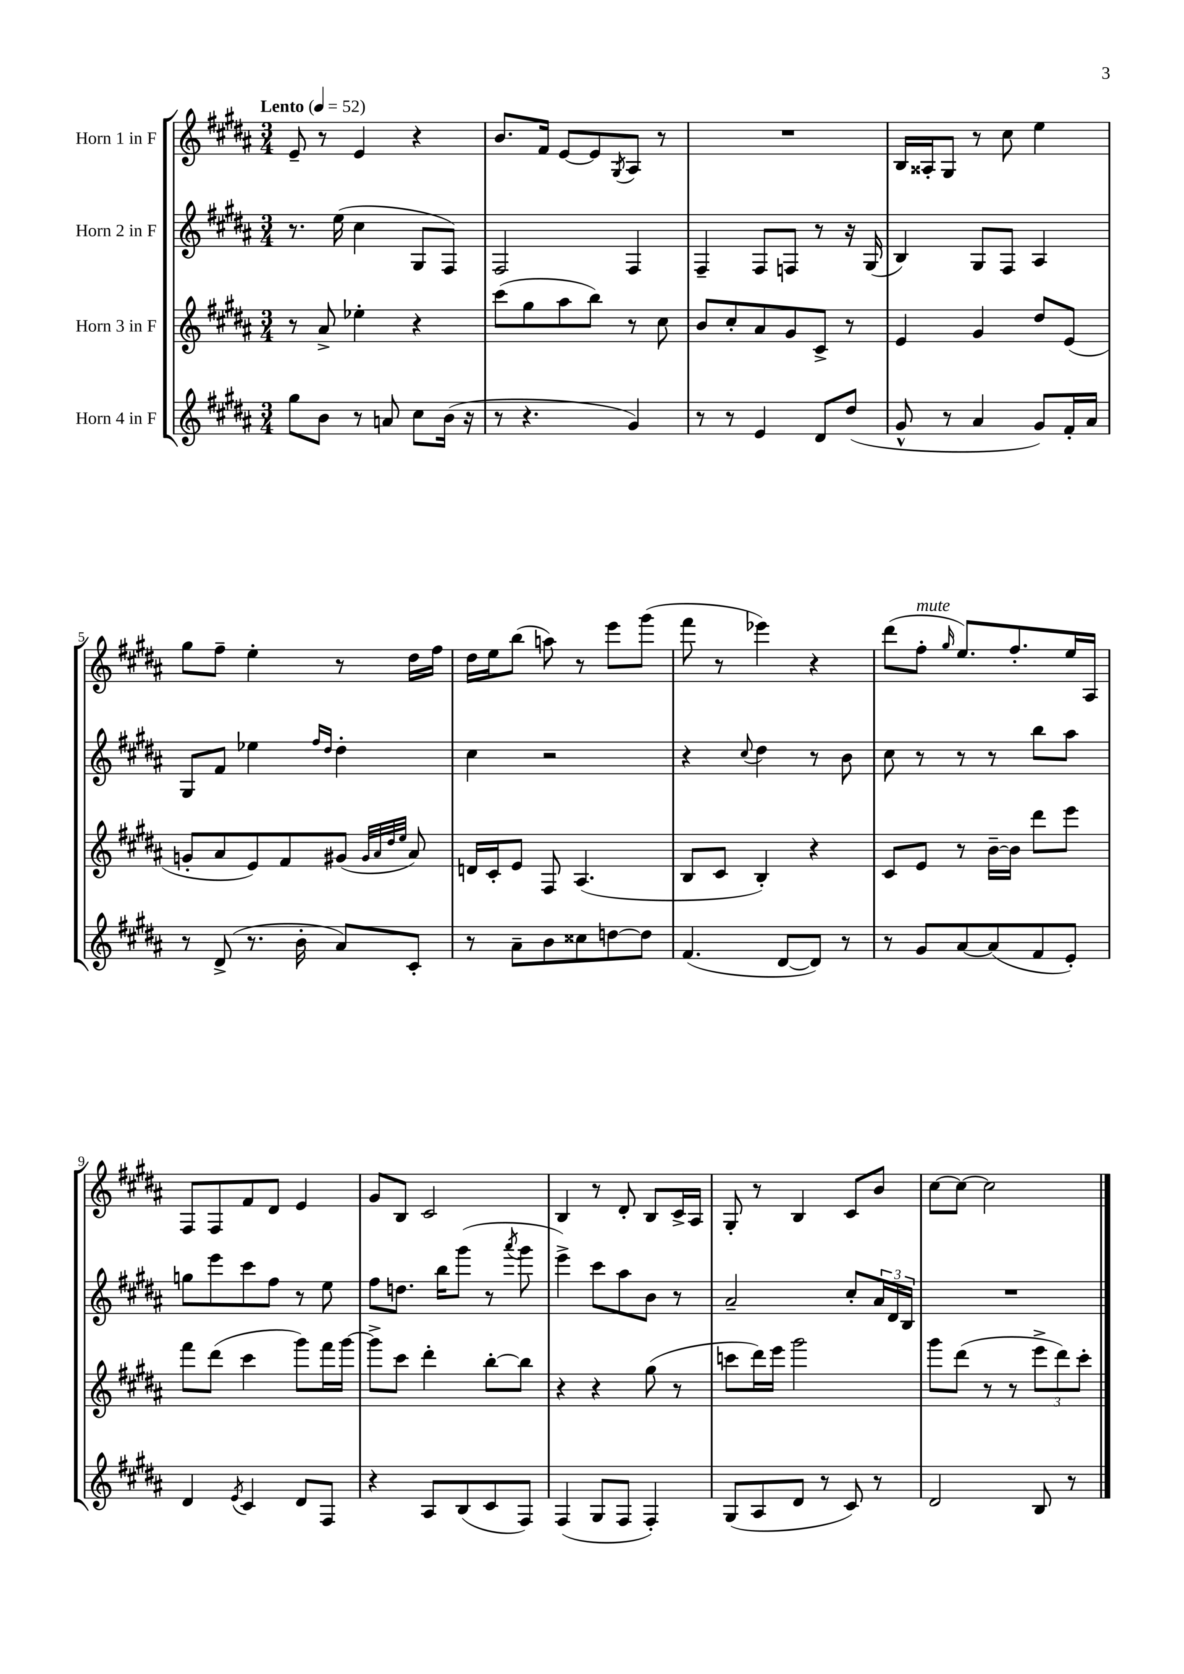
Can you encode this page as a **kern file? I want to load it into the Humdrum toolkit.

**kern	**kern	**kern	**kern
*staff4	*staff3	*staff2	*staff1
*clefG2	*clefG2	*clefG2	*clefG2
*k[f#c#g#d#a#]	*k[f#c#g#d#a#]	*k[f#c#g#d#a#]	*k[f#c#g#d#a#]
*M3/4	*M3/4	*M3/4	*M3/4
*MM52	*MM52	*MM52	*MM52
8gg#	8r	8.r	8e~
8b	8a#^	.	8r
.	.	(16ee	.
8r	4ee-'	4cc#	4e
8a	.	.	.
8cc#	4r	8G#	4r
(16b	.	8F#)	.
16r	.	.	.
=	=	=	=
8r	(8ccc#	2F#	8.b
4.r	8gg#	.	.
.	.	.	16f#
.	8aa#	.	[8e
.	8bb)	.	8e]
.	.	.	8qG#
4g#)	8r	4F#	8A#
.	8cc#	.	8r
=	=	=	=
8r	8b	4F#~	2.r
8r	8cc#'	.	.
4e	8a#	8F#	.
.	8g#	8F	.
8d#	8c#^	8r	.
(8dd#	8r	16r	.
.	.	(16G#	.
=	=	=	=
8g#^^	4e	4B)	16B
.	.	.	16A##'
8r	.	.	8G#
4a#	4g#	8G#	8r
.	.	8F#	8cc#
8g#)	8dd#	4A#	4ee
16f#'	(8e	.	.
16a#	.	.	.
=	=	=	=
8r	8g'	8G#	8gg#
(8d#^	8a#	8f#	8ff#~
8.r	8e)	4ee-	4ee'
.	8f#	.	.
16b'	.	.	.
.	.	16qqff#	.
.	.	16qqdd#	.
8a#)	(8g#	4dd#'	8r
.	32qqg#	.	.
.	32qqa#	.	.
.	32qqdd#	.	.
.	32qqee	.	.
8c#'	8a#)	.	16dd#
.	.	.	16ff#
=	=	=	=
8r	16d	4cc#	16dd#
.	16c#'	.	16ee
8a#~	8e	.	(8bb
8b	8F#	2r	8aa)
8cc##	(4.A#	.	8r
[8dd	.	.	8eee
8dd]	.	.	(8ggg#
=	=	=	=
(4.f#	8B	4r	8fff#
.	8c#	.	8r
.	.	8qqcc#	.
.	4B')	4dd#	4eee-)
[8d#	.	.	.
8d#])	4r	8r	4r
8r	.	8b	.
=	=	=	=
8r	8c#	8cc#	(8ddd#
8g#	8e	8r	8ff#'
.	.	.	16qqgg#
[8a#	8r	8r	8.ee)
(8a#]	[16b~	8r	.
.	16b]	.	8.ff#'
8f#	8ddd#	8bb	.
8e')	8eee	8aa#	16ee
.	.	.	16A#
=	=	=	=
4d#	8fff#	8gg	8F#
.	(8ddd#	8eee	8F#
8qe	.	.	.
4c#	4ccc#	8ccc#	8f#
.	.	8ff#	8d#
8d#	8ggg#)	8r	4e
8F#	16fff#	8ee	.
.	[16ggg#	.	.
=	=	=	=
4r	8ggg#^]	8ff#	8g#
.	8ccc#	8.dd	8B
8A#	4ddd#'	.	2c#
.	.	16bb	.
(8B	.	(8ggg#	.
8c#	[8bb'	8r	.
.	.	8qaaa#	.
8F#)	8bb]	8ggg#	.
=	=	=	=
(4F#	4r	4eee^)	4B
8G#	4r	8ccc#	8r
8F#	.	8aa#	8d#'
4F#')	(8gg#	8b	8B
.	8r	8r	16c#^
.	.	.	16A#
=	=	=	=
(8G#	8ccc	2a#~	8G#'
8A#	16ddd#)	.	8r
.	16eee	.	.
8d#	2ggg#	.	4B
8r	.	.	.
8c#)	.	8cc#'	8c#
8r	.	24a#	8b
.	.	24d#	.
.	.	24B	.
=	=	=	=
2d#	8ggg#	2.r	[8cc#
.	(8ddd#	.	8cc#_
.	8r	.	2cc#]
.	8r	.	.
8B	12eee^	.	.
.	12ddd#)	.	.
8r	.	.	.
.	12ccc#'	.	.
==	==	==	==
*-	*-	*-	*-
